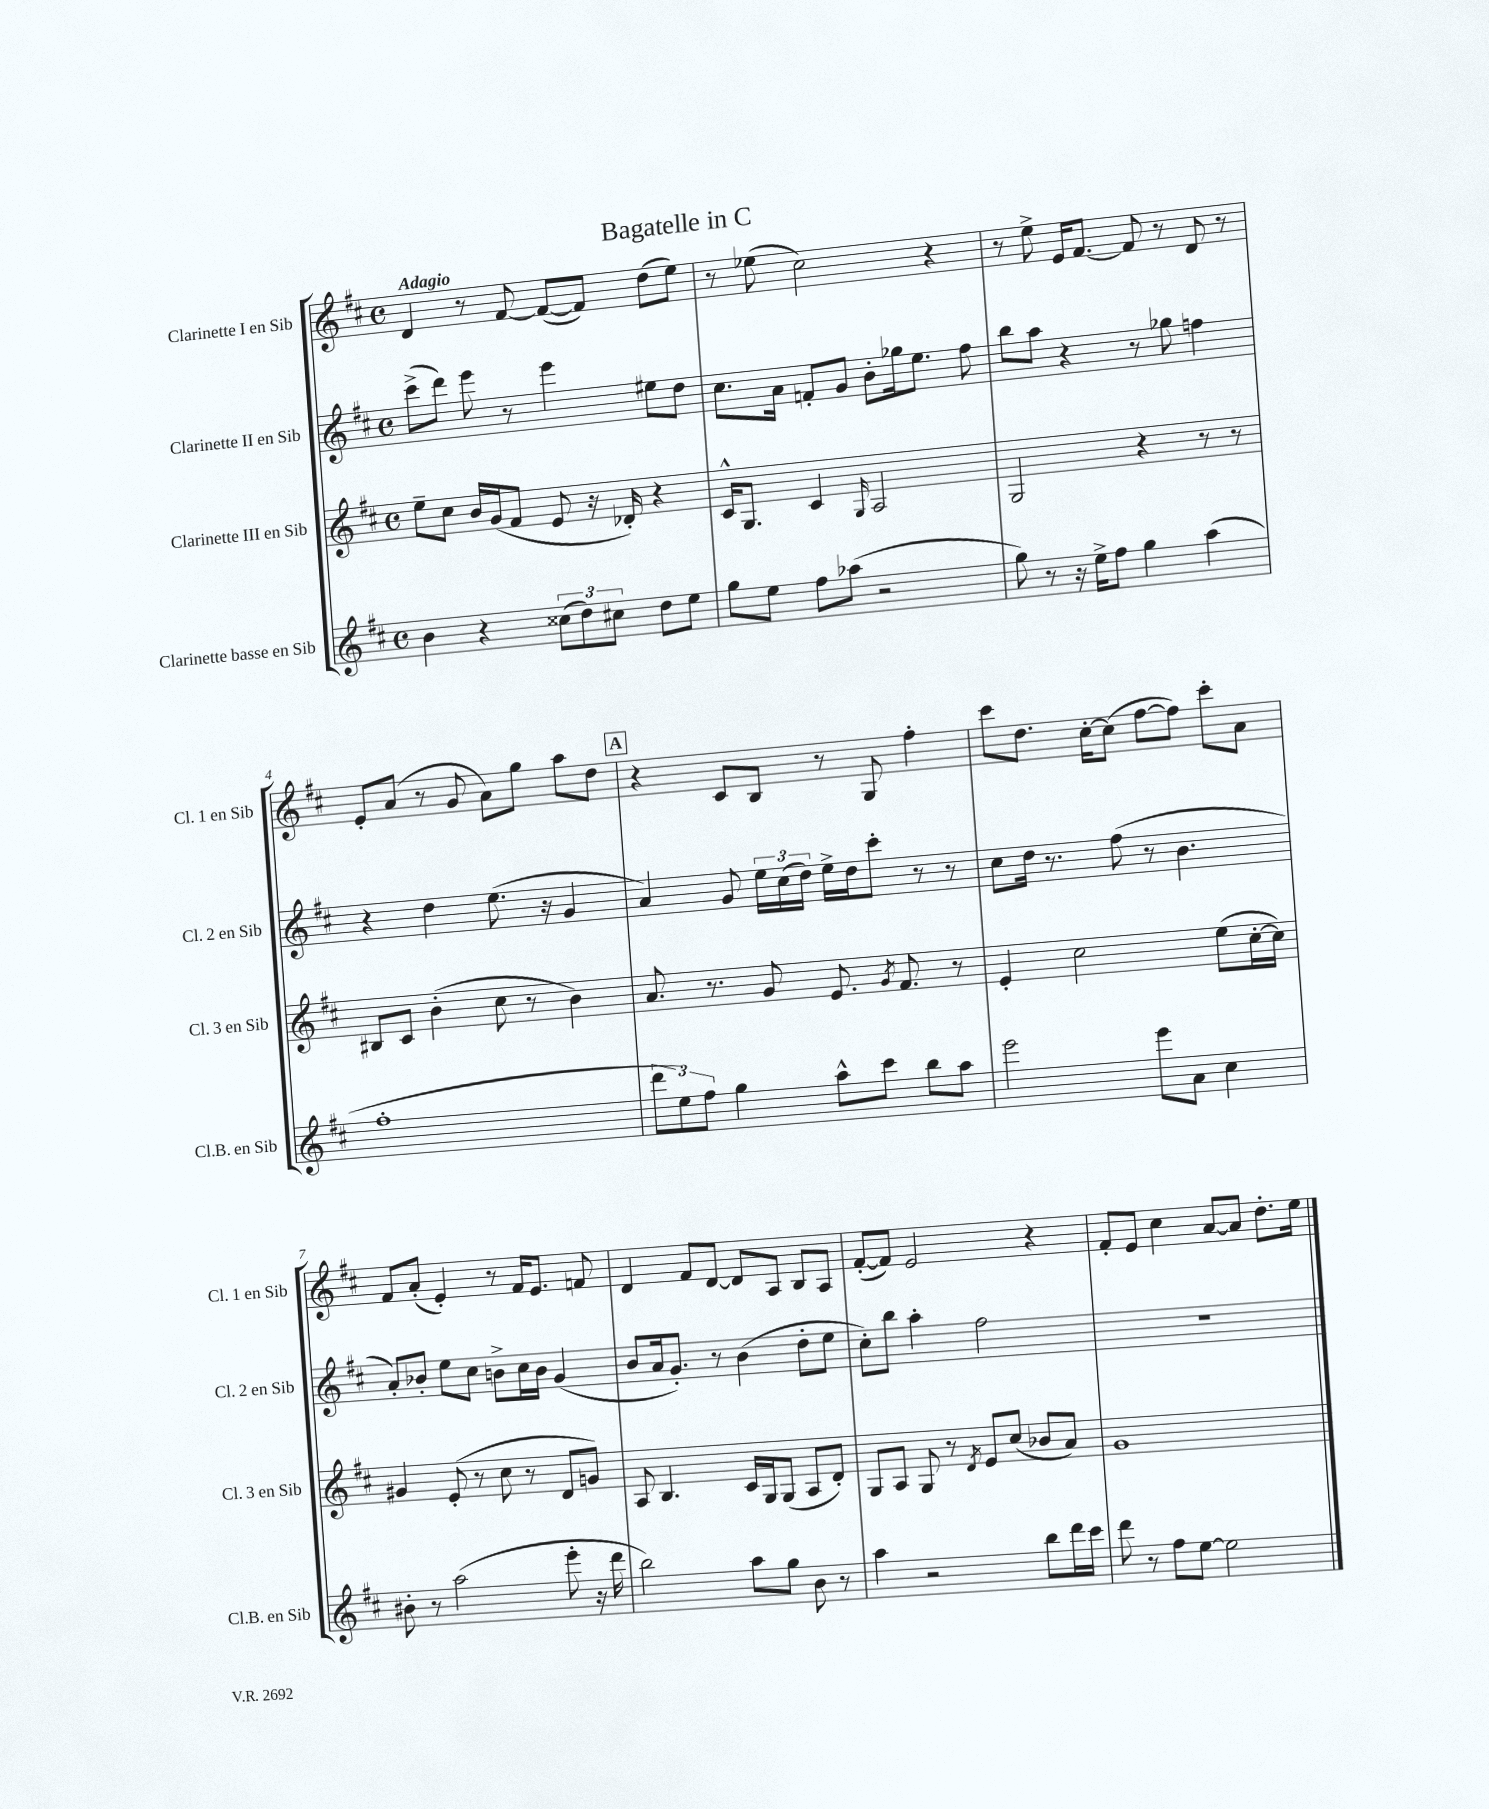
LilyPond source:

\header { title = "Bagatelle in C" }
<<
\new StaffGroup <<
\new Staff = "s0" \with { instrumentName = "Clarinette I en Sib" shortInstrumentName = "Cl. 1 en Sib" } {
    \clef treble \key d \major \defaultTimeSignature \time 4/4 \tempo "Adagio"
    \autoBeamOff d'4 r8 fis'8~ fis'8[~( fis'8]) d''8[( e''8]) |
    r8 ees''8( cis''2) r4 |
    r8 e''8-> e'16[ fis'8.]~ fis'8 r8 d'8 r8 |
    e'8[-. a'8]( r8 g'8 a'8[) g''8] a''8[ d''8] |
    \mark \markup { \box "A" } r4 cis'8[ b8] r8 g8 fis''4-. |
    cis'''8[ d''8.] cis''16[~-. cis''8]( fis''8[~ fis''8]) cis'''8[-. a'8] |
    fis'8[ a'8]-.( e'4-.) r8 fis'16[ e'8.] f'8 |
    d'4 fis'8[ d'8]~ d'8[ a8] b8[ a8] |
    fis'8[~-.( fis'8]) e'2 r4 |
    fis'8[-. e'8] cis''4 a'8[~ a'8] d''8.[-. e''16] \bar "|." |
}
\new Staff = "s1" \with { instrumentName = "Clarinette II en Sib" shortInstrumentName = "Cl. 2 en Sib" } {
    \clef treble \key d \major \defaultTimeSignature \time 4/4
    \autoBeamOff cis'''8[->( d'''8]) e'''8 r8 e'''4 eis''8[ d''8] |
    cis''8.[ a'16] f'8[-. g'8] b'8[-. ges''16 e''8.] fis''8 |
    b''8[ a''8] r4 r8 ges''8 f''4 |
    r4 d''4 e''8.( r16 g'4 |
    \mark \markup { \box "A" } a'4) g'8 \tuplet 3/2 { e''16[ cis''16( d''16]) } e''16[-> d''16 cis'''8]-. r8 r8 |
    cis''8[ d''16] r8. fis''8( r8 b'4. |
    a'8[-.) bes'8]-. e''8[ cis''8] b'8[-> cis''16 b'16] g'4( |
    b'8[ a'16 g'8.]-.) r8 b'4( d''8[-. e''8] |
    cis''8[-.) b''8] a''4-. fis''2 |
    R1 \bar "|." |
}
\new Staff = "s2" \with { instrumentName = "Clarinette III en Sib" shortInstrumentName = "Cl. 3 en Sib" } {
    \clef treble \key d \major \defaultTimeSignature \time 4/4
    \autoBeamOff e''8[-- cis''8] b'16[ g'16( fis'8] e'8 r16 des'16-.) r4 |
    cis'16[-^ g8.] cis'4 \grace { g16 } a2 |
    g2 r4 r8 r8 |
    bis8[ cis'8] b'4-.( cis''8 r8 b'4) |
    \mark \markup { \box "A" } a'8. r8. g'8 e'8. \acciaccatura { g'8 } fis'8. r8 |
    e'4-. cis''2 e''8[( cis''16~-. cis''16]) |
    gis'4 e'8-.( r8 cis''8 r8 d'8[ g'8]) |
    a8 b4. cis'16[ g16 g8]( a8[ d'8]-.) |
    g8[ a8] g8 r8 \acciaccatura { d'8 } e'8[ cis''8]( bes'8[ a'8]) |
    g'1 \bar "|." |
}
\new Staff = "s3" \with { instrumentName = "Clarinette basse en Sib" shortInstrumentName = "Cl.B. en Sib" } {
    \clef treble \key d \major \defaultTimeSignature \time 4/4
    \autoBeamOff b'4 r4 \tuplet 3/2 { cisis''8[( d''8) cis''8] } d''8[ e''8] |
    g''8[ e''8] fis''8[ aes''8]( r2 |
    g''8) r8 r16 e''16[-> fis''8] g''4 a''4( |
    fis''1-. |
    \mark \markup { \box "A" } \tuplet 3/2 { d'''8[ e''8) fis''8] } g''4 a''8[-^ cis'''8] b''8[ a''8] |
    e'''2 e'''8[ a'8] cis''4 |
    bis'8-. r8 a''2( e'''8-. r16 d'''16 |
    b''2) a''8[ g''8] b'8 r8 |
    a''4 r2 b''8[ d'''16 cis'''16] |
    d'''8 r8 fis''8[ e''8]~ e''2 \bar "|." |
}
>>
>>
